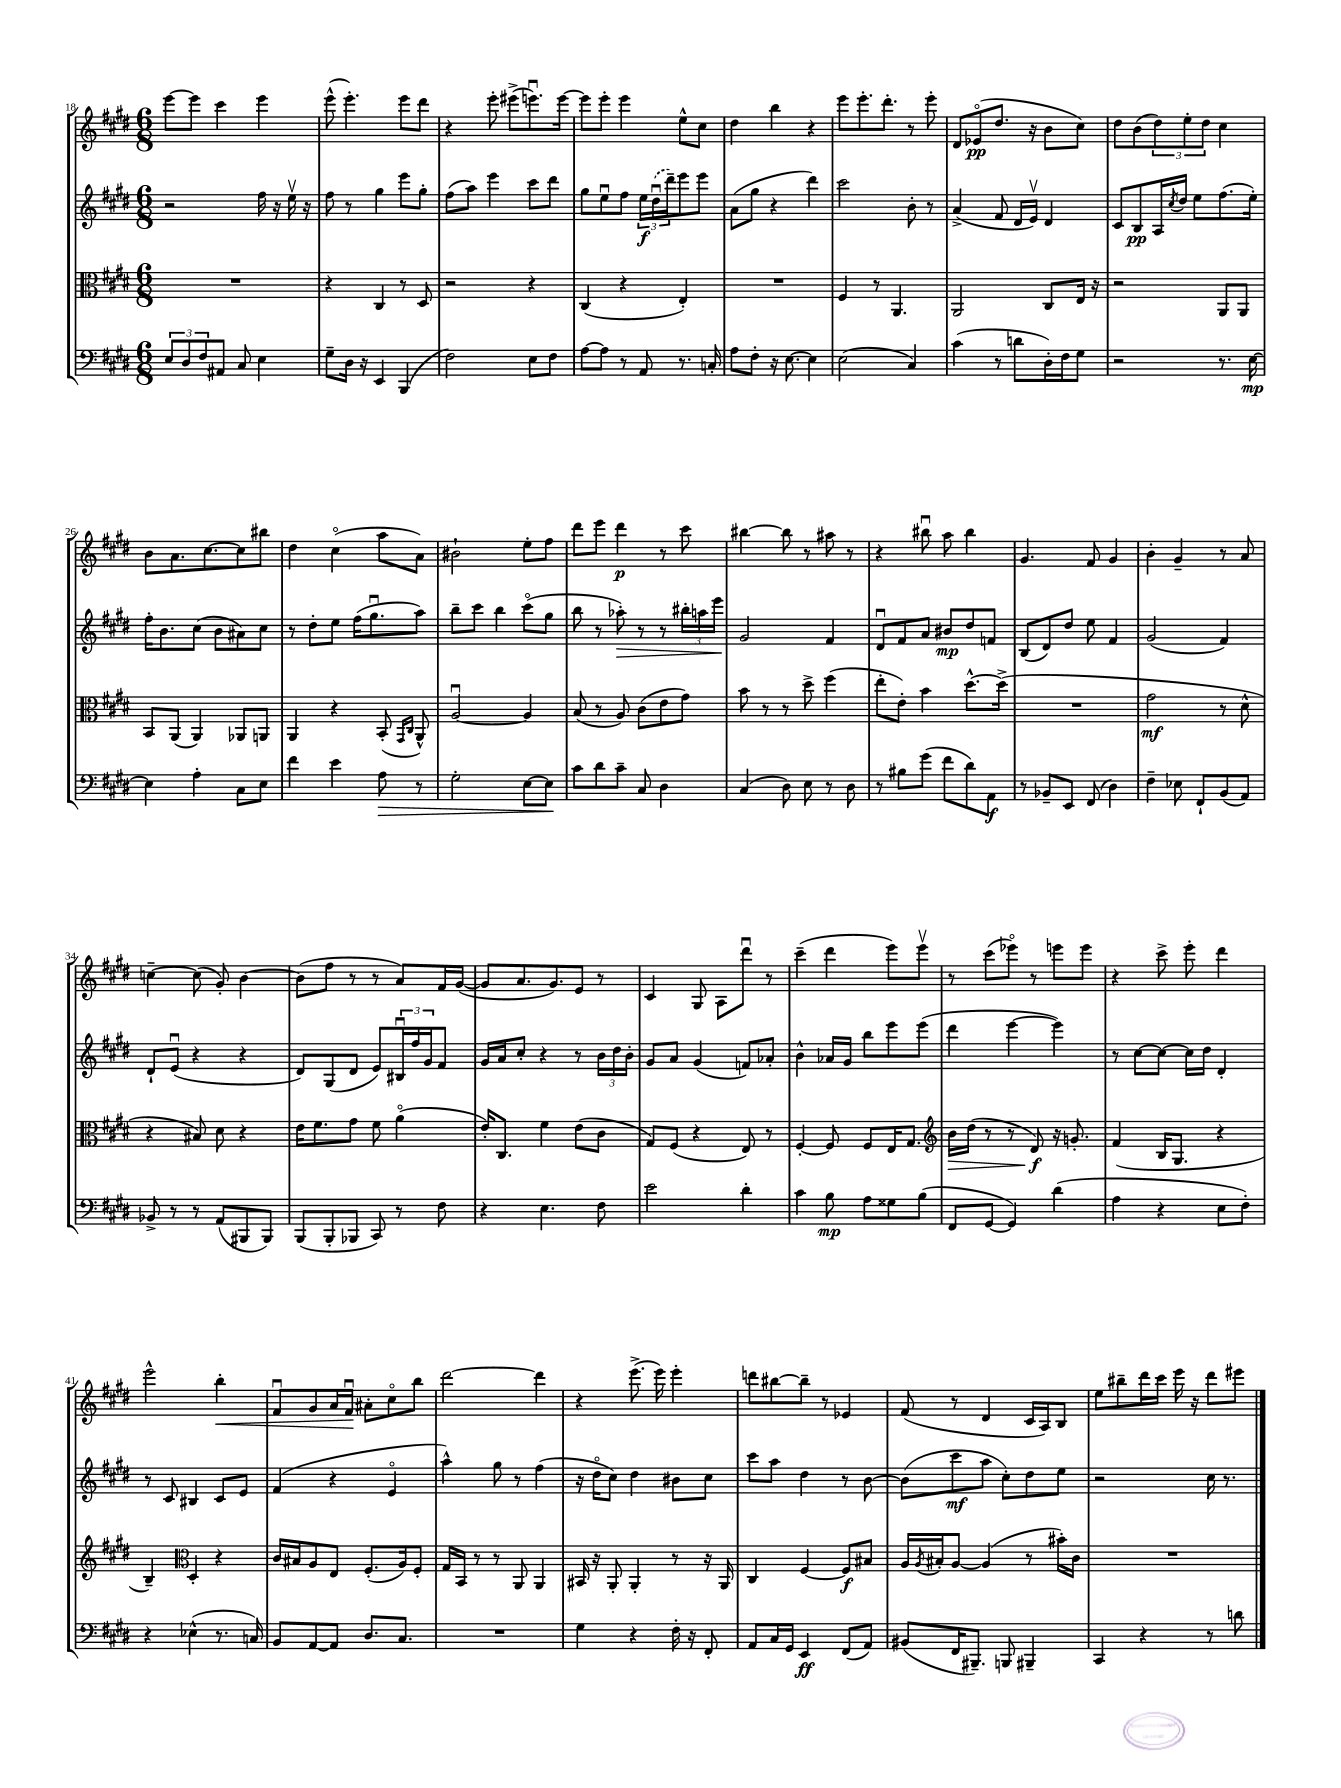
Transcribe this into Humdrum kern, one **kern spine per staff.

**kern	**dynam	**kern	**dynam	**kern	**dynam	**kern	**dynam
*part4	*part4	*part3	*part3	*part2	*part2	*part1	*part1
*staff4	*staff4	*staff3	*staff3	*staff2	*staff2	*staff1	*staff1
*clefF4	*	*clefC3	*	*clefG2	*	*clefG2	*
*k[f#c#g#d#]	*	*k[f#c#g#d#]	*	*k[f#c#g#d#]	*	*k[f#c#g#d#]	*
*M6/8	*	*M6/8	*	*M6/8	*	*M6/8	*
=18	=18	=18	=18	=18	=18	=18	=18
12E/L	.	2.r	.	2r	.	[8eee\L	.
12D#/	.	.	.	.	.	.	.
.	.	.	.	.	.	8eee\J]	.
12F#/	.	.	.	.	.	.	.
8AA#X/J	.	.	.	.	.	4ccc#\	.
8C#/	.	.	.	.	.	.	.
4E\	.	.	.	16ff#\	.	4eee\	.
.	.	.	.	16r	.	.	.
.	.	.	.	16eev\	.	.	.
.	.	.	.	16r	.	.	.
=19	=19	=19	=19	=19	=19	=19	=19
8G#~\L	.	4r	.	8ff#\	.	(8eee^^\	.
16D#\Jk	.	.	.	8r	.	4.eee'\)	.
16r	.	.	.	.	.	.	.
4EE/	.	4C#/	.	4gg#\	.	.	.
(4BBB/	.	8r	.	8eee\L	.	8eee\L	.
.	.	8D#/	.	8gg#'\J	.	8ddd#\J	.
=20	=20	=20	=20	=20	=20	=20	=20
2F#\)	.	2r	.	(8ff#\L	.	4r	.
.	.	.	.	8aa\J)	.	.	.
.	.	.	.	4eee\	.	8eee'\	.
.	.	.	.	.	.	(8eee#X^\L	.
8E\L	.	4r	.	8ccc#\L	.	8.eeenu\)	.
8F#\J	.	.	.	8ddd#\J	.	.	.
.	.	.	.	.	.	[16eee\Jk	.
=21	=21	=21	=21	=21	=21	=21	=21
[8A\L	.	(4C#/	.	8gg#\L	.	8eee\L]	.
8A\J]	.	.	.	8eeu\	.	8eee'\J	.
8r	.	4r	.	8ff#\J	.	4eee\	.
8AA/	.	.	.	24ee\LL	f	.	.
.	.	.	.	(24dd#u\	.	.	.
.	.	.	.	24ddd#~\J)	.	.	.
8.r	.	4E'/)	.	8eee\	.	8ee^^\L	.
.	.	.	.	8eee\J	.	8cc#\J	.
16Cn'/	.	.	.	.	.	.	.
=22	=22	=22	=22	=22	=22	=22	=22
8A\L	.	2.r	.	(8a\L	.	4dd#\	.
8F#'\J	.	.	.	8gg#\J	.	.	.
16r	.	.	.	4r	.	4bb\	.
[8.E\	.	.	.	.	.	.	.
4E\]	.	.	.	4ddd#\)	.	4r	.
=23	=23	=23	=23	=23	=23	=23	=23
(2E\	.	4F#/	.	2ccc#\	.	8eee\L	.
.	.	.	.	.	.	8.eee'\	.
.	.	8r	.	.	.	.	.
.	.	.	.	.	.	8.ddd#'\J	.
.	.	4.AA/	.	.	.	.	.
4C#/)	.	.	.	8b'\	.	8r	.
.	.	.	.	8r	.	8eee'\	.
=24	=24	=24	=24	=24	=24	=24	=24
(4c#\	.	2AA/	.	(4a^/	.	8d#/L	.
.	.	.	.	.	.	(8e-X/	pp
8r	.	.	.	8f#/	.	8.dd#/J	.
8dn\L	.	.	.	16d#/LL	.	.	.
.	.	.	.	16ev/JJ)	.	16r	.
16D#'\L)	.	8C#/L	.	4d#/	.	8b\L	.
16F#\J	.	.	.	.	.	.	.
8G#\J	.	16E/Jk	.	.	.	8cc#\J)	.
.	.	16r	.	.	.	.	.
=25	=25	=25	=25	=25	=25	=25	=25
2r	.	2r	.	8c#/L	.	8dd#\L	.
.	.	.	.	8B/	pp	(8b\	.
.	.	.	.	16A/L	.	12dd#\)	.
.	.	.	.	8qcc#/	.	.	.
.	.	.	.	16dd#/JJ	.	.	.
.	.	.	.	.	.	12ee'\	.
.	.	.	.	8ee\L	.	.	.
.	.	.	.	.	.	12dd#\J	.
8.r	.	8AA/L	.	(8.ff#\	.	4cc#\	.
.	.	8AA/J	.	.	.	.	.
[16E\	mp	.	.	16ee'\Jk)	.	.	.
!!LO:LB:g=z
=26	=26	=26	=26	=26	=26	=26	=26
4E\]	.	8BB/L	.	16ff#'\KL	.	8b\L	.
.	.	.	.	8.b\	.	.	.
.	.	(8AA/J	.	.	.	8.a\	.
4A'\	.	4AA/)	.	(8cc#\J	.	.	.
.	.	.	.	.	.	[8.cc#\	.
.	.	.	.	8b\L	.	.	.
8C#\L	.	8AA-X/L	.	8a#X\)	.	8cc#\]	.
8E\J	.	8AAn/J	.	8cc#\J	.	8bb#X\J	.
=27	=27	=27	=27	=27	=27	=27	=27
4f#\	.	4AA/	.	8r	.	4dd#\	.
.	.	.	.	8dd#'\L	.	.	.
4e\	.	4r	.	8ee\J	.	(4cc#\	.
.	.	.	.	(16ff#\KL	.	.	.
.	.	.	.	8.gg#u\	.	.	.
!	!LO:HP:b	!	!	!	!	!	!
8A\	>	(8BB'/	.	.	.	8aa\L	.
.	.	16qqGG#/LL	.	.	.	.	.
.	.	16qqC#/JJ	.	.	.	.	.
8r	.	8AA^^/)	.	8aa\J)	.	8a\J)	.
=28	=28	=28	=28	=28	=28	=28	=28
2G#'\	.	[2Au/	.	8bb~\L	.	2b#X`\	.
.	.	.	.	8ccc#\J	.	.	.
.	.	.	.	4bb\	.	.	.
[8E\L	.	4A/]	.	(8ccc#\L	.	8ee'\L	.
8E\J]	.	.	.	8gg#\J	.	8ff#\J	.
.	]	.	.	.	.	.	.
=29	=29	=29	=29	=29	=29	=29	=29
8c#\L	.	(8B/	.	8bb\	.	8ddd#\L	.
8d#\	.	8r	.	8r	.	8eee\J	.
!	!	!	!	!	!LO:HP:b	!	!
8c#~\J	.	8A/)	.	8aa-X'\)	>	4ddd#\	p
8C#/	.	(8c#\L	.	8r	.	.	.
4D#\	.	8e\	.	8r	.	8r	.
.	.	8g#\J)	.	24bb#X'\LL	.	8ccc#\	.
.	.	.	.	24aan\	.	.	.
.	.	.	.	24eee\JJ	.	.	.
=30	=30	=30	=30	=30	=30	=30	=30
(4C#/	.	8b\	.	2g#/	.	[4bb#X\	.
.	.	8r	.	.	.	.	.
8D#\)	.	8r	.	.	.	8bb#\]	.
8E\	.	8dd#^\	.	.	.	8r	.
8r	.	(4ff#\	.	4f#/	]	8aa#X\	.
8D#\	.	.	.	.	.	8r	.
=31	=31	=31	=31	=31	=31	=31	=31
8r	.	8ee'\L	.	8d#u/L	.	4r	.
8B#X\L	.	8e'\J)	.	8f#/	.	.	.
(8g#\J	.	4b\	.	8a/J	.	8bb#Xu\	.
8f#\L	.	.	.	8b#X/L	mp	8aa\	.
8d#\)	.	[8.dd#^^\L	.	8dd#/	.	4bb#\	.
8AA\J	f	.	.	8fn/J	.	.	.
.	.	(16dd#^\Jk]	.	.	.	.	.
=32	=32	=32	=32	=32	=32	=32	=32
8r	.	2.r	.	(8B/L	.	4.g#/	.
8BB-X~/L	.	.	.	8d#/)	.	.	.
8EE/J	.	.	.	8dd#/J	.	.	.
(8FF#/	.	.	.	8ee\	.	8f#/	.
4D#\)	.	.	.	4f#/	.	4g#/	.
=33	=33	=33	=33	=33	=33	=33	=33
4F#~\	.	2g#\	mf	(2g#/	.	4b'\	.
8E-X\	.	.	.	.	.	4g#~/	.
8FF#`/L	.	.	.	.	.	.	.
(8BB/	.	8r	.	4f#/)	.	8r	.
8AA/J)	.	8d#^^\	.	.	.	8a/	.
!!LO:LB:g=z
=34	=34	=34	=34	=34	=34	=34	=34
8BB-X^/	.	4r	.	8d#`/L	.	[4ccn~\	.
8r	.	.	.	(8eu/J	.	.	.
8r	.	8B#X/)	.	4r	.	(8cc\]	.
(8AA/L	.	8d#\	.	.	.	8g#'/)	.
8BBB#X/	.	4r	.	4r	.	[4b\	.
8BBB#/J)	.	.	.	.	.	.	.
=35	=35	=35	=35	=35	=35	=35	=35
(8BBB/L	.	16e\KL	.	8d#/L)	.	(8b\L]	.
.	.	8.f#\	.	.	.	.	.
8BBB'/	.	.	.	(8G#/	.	8ff#\J	.
8BBB-X/J	.	8g#\J	.	8d#/J	.	8r	.
8CC#/)	.	8f#\	.	8e/L)	.	8r	.
8r	.	(4a\	.	24B#Xu/L	.	8a/L)	.
.	.	.	.	24ff#/	.	.	.
.	.	.	.	24g#/J	.	.	.
8F#\	.	.	.	8f#/J	.	16f#/L	.
.	.	.	.	.	.	([16g#/JJ	.
=36	=36	=36	=36	=36	=36	=36	=36
4r	.	16e'/KL)	.	16g#/LL	.	8g#/L]	.
.	.	8.C#/J	.	16a/J	.	.	.
.	.	.	.	8cc#'/J	.	8.a/	.
4.E\	.	4f#\	.	4r	.	.	.
.	.	.	.	.	.	8.g#/)	.
.	.	(8e\L	.	8r	.	8e/J	.
8F#\	.	8c#\J	.	24b\LL	.	8r	.
.	.	.	.	24dd#\	.	.	.
.	.	.	.	24b'\JJ	.	.	.
=37	=37	=37	=37	=37	=37	=37	=37
2e\	.	8G#/L)	.	8g#/L	.	4c#/	.
.	.	(8F#/J	.	8a/J	.	.	.
.	.	4r	.	(4g#/	.	8G#/	.
.	.	.	.	.	.	8A\L	.
4d#'\	.	8E/)	.	8fn/L)	.	8ddd#u\J	.
.	.	8r	.	8a-X'/J	.	8r	.
=38	=38	=38	=38	=38	=38	=38	=38
4c#\	.	[4F#'/	.	4b^^\	.	(4ccc#~\	.
8B\	mp	8F#/]	.	16a-X/LL	.	4ddd#\	.
.	.	.	.	16g#/JJ	.	.	.
8A\L	.	8F#/L	.	8bb\L	.	.	.
8G##X\	.	16E/K	.	8eee\	.	8eee\L)	.
.	.	8.G#/J	.	.	.	.	.
(8B\J	.	.	.	(8eee\J	.	8eeev\J	.
=39	=39	=39	=39	=39	=39	=39	=39
*	*	*clefG2	*	*	*	*	*
!	!	!	!LO:HP:b	!	!	!	!
8FF#/L	.	16b\LL	>	4ddd#\	.	8r	.
.	.	(16dd#\JJ	.	.	.	.	.
[8GG#/J	.	8r	.	.	.	(8ccc#\L	.
4GG#/])	.	8r	.	[4eee\	.	8eee-X\J)	.
.	.	8d#/)	f	.	.	8r	.
(4d#\	.	16r	]	4eee\])	.	8eeen\L	.
.	.	8.gn'/	.	.	.	.	.
.	.	.	.	.	.	8eee\J	.
=40	=40	=40	=40	=40	=40	=40	=40
4A\	.	(4f#/	.	8r	.	4r	.
.	.	.	.	[8cc#\L	.	.	.
4r	.	16B/KL	.	8cc#\J_	.	8ccc#^\	.
.	.	8.G#/J	.	.	.	.	.
.	.	.	.	16cc#\LL]	.	8eee'\	.
.	.	.	.	16dd#\JJ	.	.	.
8E\L	.	4r	.	4d#'/	.	4ddd#\	.
8F#'\J)	.	.	.	.	.	.	.
!!LO:LB:g=z
=41	=41	=41	=41	=41	=41	=41	=41
4r	.	4B~/)	.	8r	.	2eee^^\	.
.	.	.	.	8c#/	.	.	.
*	*	*clefC3	*	*	*	*	*
(4E-X^^\	.	4D#'/	.	4B#X/	.	.	.
!	!	!	!	!	!	!	!LO:HP:b
8.r	.	4r	.	8c#/L	.	4bb'\	<
.	.	.	.	8e/J	.	.	.
16Cn/)	.	.	.	.	.	.	.
=42	=42	=42	=42	=42	=42	=42	=42
8BB/L	.	16c#/LL	.	(4f#/	.	8f#u/L	.
.	.	16B#X/J	.	.	.	.	.
[8AA/	.	8A/	.	.	.	8g#/	.
8AA/J]	.	8E/J	.	4r	.	16a/L	.
.	.	.	.	.	.	16f#u/JJ	.
8.D#/L	.	(8.F#'/L	.	.	.	8a#X'\L	[
.	.	.	.	4e/	.	8cc#\	.
8.C#/J	.	16A/k)	.	.	.	.	.
.	.	8F#'/J	.	.	.	8bb\J	.
=43	=43	=43	=43	=43	=43	=43	=43
2.r	.	16G#/LL	.	4aa^^\)	.	[2ddd#\	.
.	.	16BB/JJ	.	.	.	.	.
.	.	8r	.	.	.	.	.
.	.	8r	.	8gg#\	.	.	.
.	.	8AA/	.	8r	.	.	.
.	.	4AA/	.	(4ff#\	.	4ddd#\]	.
=44	=44	=44	=44	=44	=44	=44	=44
4G#\	.	16BB#X/	.	16r	.	4r	.
.	.	16r	.	16dd#\KL	.	.	.
.	.	8AA'/	.	8cc#\J)	.	.	.
4r	.	4AA'/	.	4dd#\	.	(8.eee^\	.
.	.	.	.	.	.	16eee\)	.
16F#'\	.	8r	.	8b#X\L	.	4eee'\	.
16r	.	.	.	.	.	.	.
8FF#'/	.	16r	.	8cc#\J	.	.	.
.	.	16AA/	.	.	.	.	.
=45	=45	=45	=45	=45	=45	=45	=45
8AA/L	.	4C#/	.	8ccc#\L	.	8dddn\L	.
16C#/L	.	.	.	8aa\J	.	[8bb#X\	.
16GG#/JJ	.	.	.	.	.	.	.
4EE/	ff	[4F#/	.	4dd#\	.	8bb#~\J]	.
.	.	.	.	.	.	8r	.
(8FF#/L	.	8F#/L]	f	8r	.	4e-X/	.
8AA/J)	.	8B#X/J	.	[8b\	.	.	.
=46	=46	=46	=46	=46	=46	=46	=46
(8BB#X/L	.	16A/LL	.	(8b\L]	.	(8f#/	.
.	.	8qA/	.	.	.	.	.
.	.	16B#X'/J	.	.	.	.	.
16FF#/K	.	[8A/J	.	8ccc#\	mf	8r	.
8.BBB#X~/J)	.	.	.	.	.	.	.
.	.	(4A/]	.	8aa\J	.	4d#/	.
8BBBn/	.	.	.	8cc#'\L)	.	.	.
4BBB#X~/	.	8r	.	8dd#\	.	16c#/LL	.
.	.	.	.	.	.	16A/J)	.
.	.	16b#X'\LL)	.	8ee\J	.	8B/J	.
.	.	16c#\JJ	.	.	.	.	.
=47	=47	=47	=47	=47	=47	=47	=47
4CC#/	.	2.r	.	2r	.	8ee\L	.
.	.	.	.	.	.	8bb#X~\	.
4r	.	.	.	.	.	16ddd#\L	.
.	.	.	.	.	.	16ccc#\JJ	.
.	.	.	.	.	.	16eee\	.
.	.	.	.	.	.	16r	.
8r	.	.	.	16cc#\	.	8ddd#\L	.
.	.	.	.	8.r	.	.	.
8dn\	.	.	.	.	.	8eee#X\J	.
==	==	==	==	==	==	==	==
*-	*-	*-	*-	*-	*-	*-	*-
